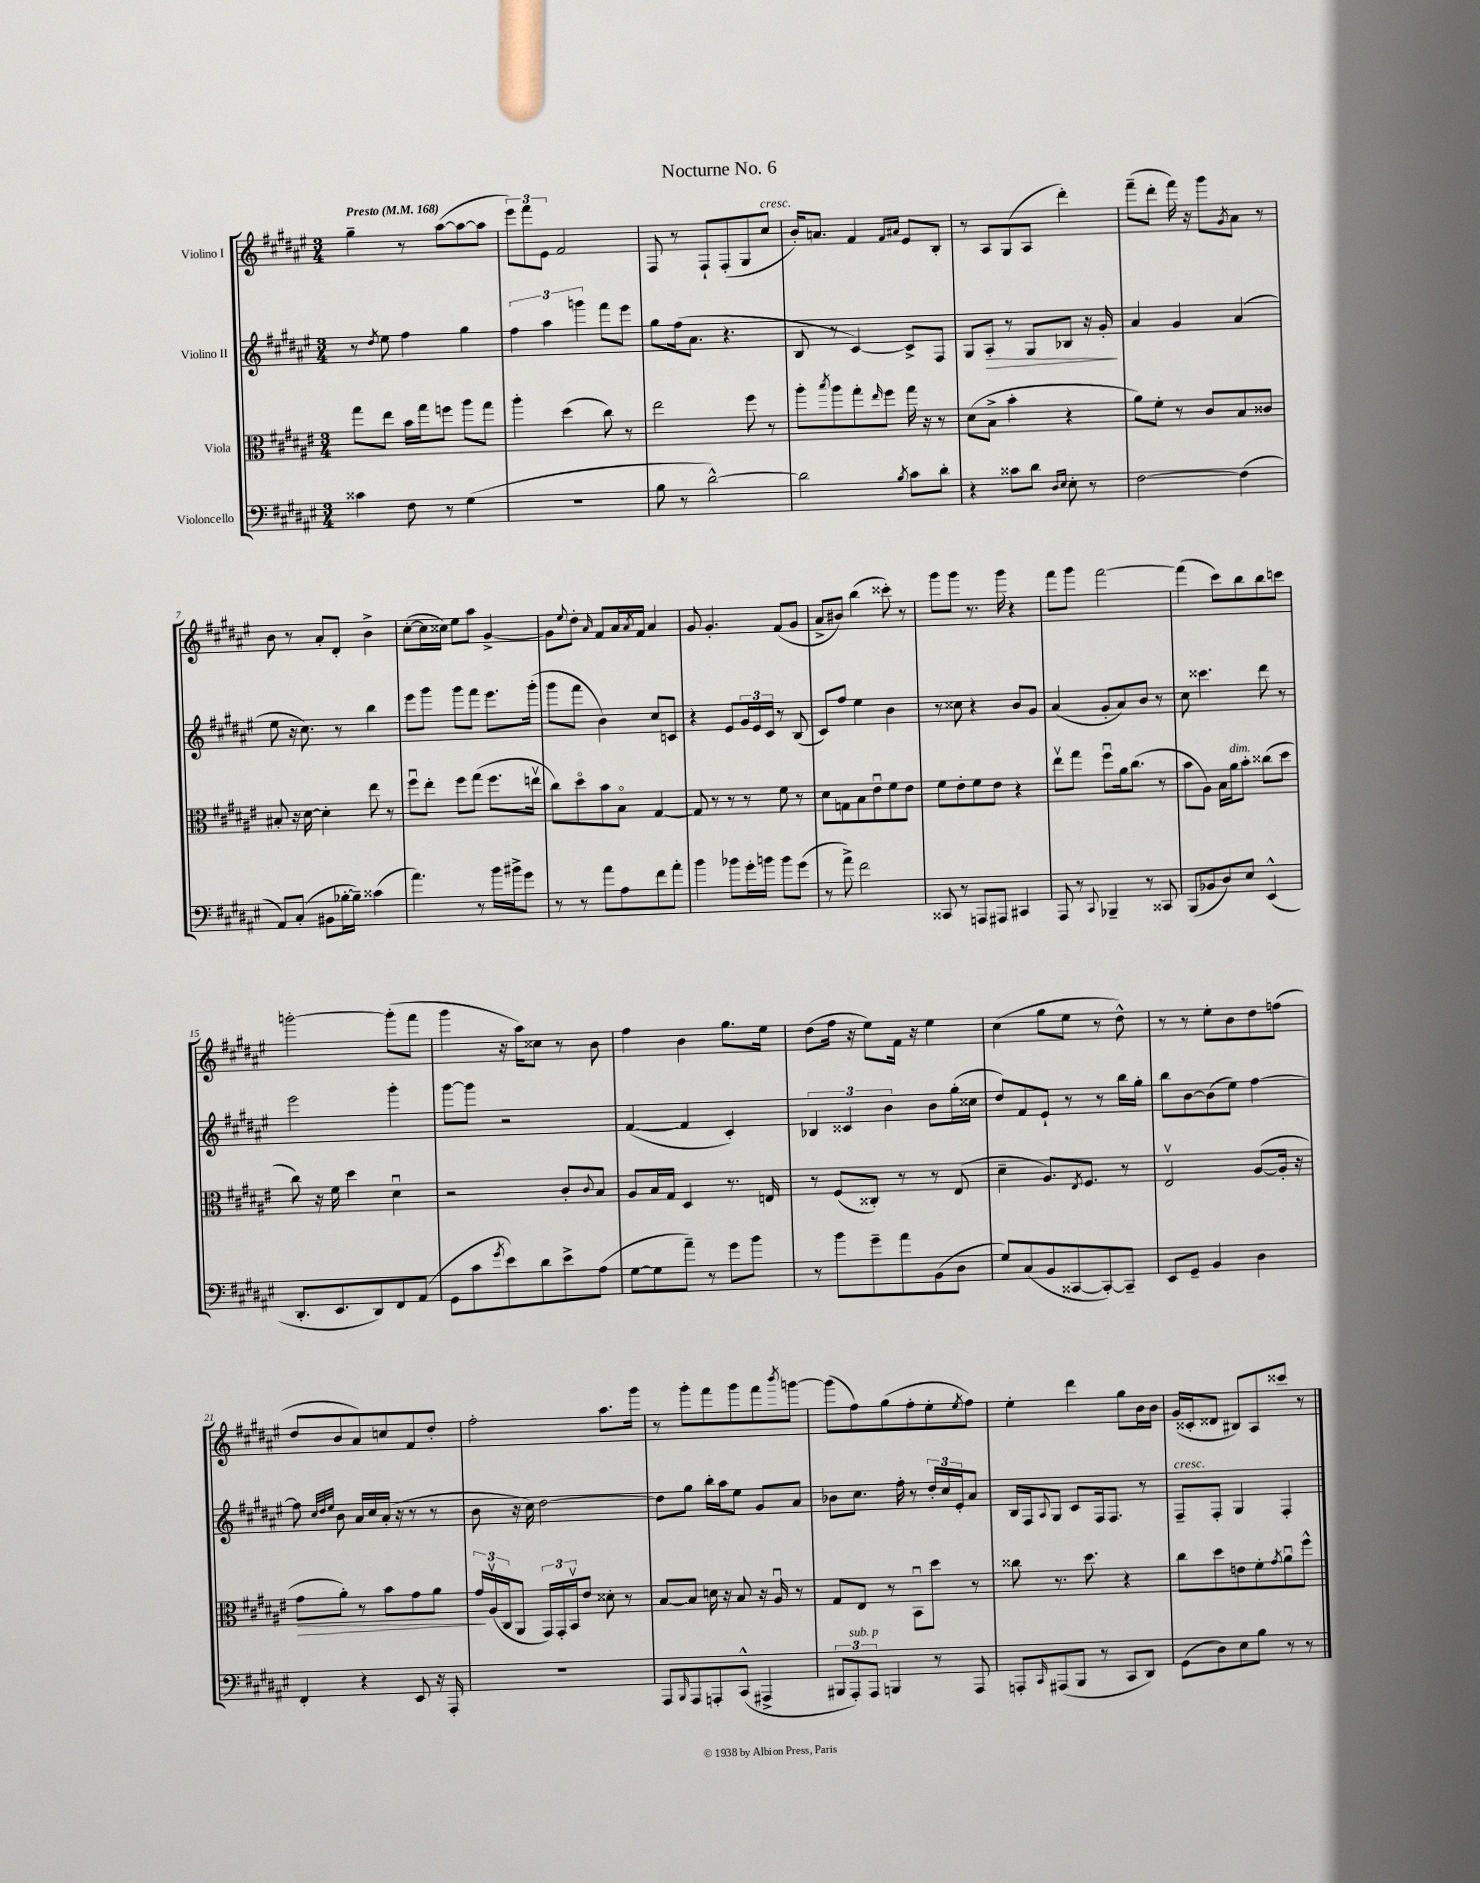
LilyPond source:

\header { title = "Nocturne No. 6" }
<<
\new StaffGroup <<
\new Staff = "s0" \with { instrumentName = "Violino I" } {
    \clef treble \key fis \major \numericTimeSignature \time 3/4 \tempo "Presto" 4 = 168
    gis''4-- r8 ais''8~( ais''8~ ais''8 |
    \tuplet 3/2 { eis'''8) fis'''8 eis'8 } fis'2 |
    fis8 r8 fis8-! fis8-.( gis8 cis''8^\markup { \italic "cresc." } |
    b'16-.) a'8. fis'4 \grace { fis'16 ais'16 } eis'8 b8-. |
    r8 ais8 gis8( ais8 dis'''4-.) |
    fis'''8--( dis'''8-. fis'''16) r16 gis'''8 \acciaccatura { gis'8 } ais'8 r8 |
    b'8 r8 ais'8-. dis'8-. b'4-> |
    cis''8~-.( cis''16 cisis''16) eis''8 ais''8 gis'4~-> |
    gis'8 \appoggiatura { eis''8 } dis''8-. \grace { ais'16 } fis'8 ais'16 \acciaccatura { ais'8 } fis'16 ais'4 |
    gis'8 gis'4.-. fis'8( gis'8 |
    ais'8-> bis'8) b''4( cisis'''8-.) r8 |
    gis'''8 gis'''8 r8. gis'''16 r4 |
    fis'''8 gis'''8 fis'''2~ |
    fis'''4( cis'''8) b''8 b''8 c'''8 |
    g'''2~-. g'''8-.( fis'''8 |
    gis'''4 r16 ais''16) cisis''8 r8 b'8 |
    fis''4 b'4 gis''8. eis''16 |
    dis''8( fis''16 r16 eis''8) fis'16 r16 eis''4 |
    cis''4( gis''8 eis''8 r8 dis''8-^) |
    r8 r8 eis''8-. b'8 dis''8 f''8( |
    dis''8 b'8 ais'8) c''8 fis'8 dis''8-. |
    fis''2-. ais''8. gis'''16 |
    r8 gis'''8-. fis'''8 gis'''8 fis'''8 \acciaccatura { b'''8 } g'''8~ |
    g'''8( fis''8) gis''8( fis''8-. eis''8-. \acciaccatura { eis''8 } fis''8) |
    eis''4-. dis'''4 gis''8 b'16 b'16 |
    gis'16( cisis'16-. disis'8 bis8) ais8 cisis'''8 r8 \bar "|." |
}
\new Staff = "s1" \with { instrumentName = "Violino II" } {
    \clef treble \key fis \major \numericTimeSignature \time 3/4
    r8 \acciaccatura { dis''8 } eis''8 fis''4 gis''4 |
    \tuplet 3/2 { fis''4 ais''4 g'''4 } fis'''8 eis'''8 |
    gis''8 fis''16( ais'8. r4. |
    b8 r8 cis'4~) cis'8-> fis8 |
    gis8 ais8-.\> r8 gis8 bes8 r16 gis'16-.\! |
    ais'4 gis'4 ais'4( |
    eis''8 r16 cis''8.) r8 b''4 |
    eis'''8 gis'''8 gis'''8 fis'''8 eis'''8. gis'''16-.( |
    gis'''8 fis'''8 b'4) cis''8 c'8 |
    r4 eis'8 \tuplet 3/2 { gis'16 eis'16 cis'16 } r8 b8( |
    cis'8) fis''8 eis''4 b'4 |
    r8 cisis''8 r4 b'8 gis'8 |
    ais'4( gis'8-. ais'8) b'8 r8 |
    cis''8 cisis'''4. dis'''8 r8 |
    eis'''2 gis'''4-. |
    gis'''8~ gis'''8 r2 |
    fis'4~( fis'4 cis'4-.) |
    \tuplet 3/2 { bes4 cisis'4 b'4 } b'8 gis''16-.( cisis''16 |
    dis''8) fis'8 eis'8-! r8 r8 b''16 gis''16-. |
    b''8 b'8~ b'8( eis''8) fis''4~ |
    fis''8 \grace { cis''32 dis''32 eis''32 } b'8 ais'16 cis''16 ais'16-.( r16 r8 r8 |
    b'8 r16 cis''16) dis''2~ |
    dis''8 gis''8 b''16-. ais''16 eis''8 gis'8 ais'8 |
    bes'8 cis''8. fis''16-. r8 \tuplet 3/2 { dis''16-. cis''16 eis'16-. } ais'8 |
    b16 fis16 \appoggiatura { ais8 } gis8 cis'8 fis16 fis8. r8 |
    fis8--^\markup { \italic "cresc." } fis8-. gis4 fis4-. \bar "|." |
}
\new Staff = "s2" \with { instrumentName = "Viola" } {
    \clef alto \key fis \major \numericTimeSignature \time 3/4
    gis''8 eis''8 b'16 gis''16 f''8 ais''8 gis''8 |
    ais''4-. dis''4( cis''8) r8 |
    eis''2 fis''8 r8 |
    ais''8-. \acciaccatura { b''8 } ais''8 gis''8-. \grace { eis''16 } fis''8 gis''16 r16 r8 |
    dis'8( b8-> b'4-. r4 |
    ais'8) fis'8-. r8 cis'8 b8 cisis'8 |
    bis8-. r16 dis'16~ dis'4-. eis''8 r8 |
    fis''8\downbow eis''8-. fis''8 gis''8( fis''8. e''16\upbow |
    cis''8) dis''8\flageolet b'8 b8\flageolet gis4~ |
    gis8 r8 r8 r8 fis'8 r8 |
    dis'8 g8 b8 eis'8\downbow fis'8 eis'8 |
    fis'8 eis'8-. fis'8 eis'8 r4 |
    eis''8\upbow gis''8 fis''8\downbow ais'16 cis''8.( r8 |
    b'8 ais8) b16 ais'16^\markup { \italic "dim." } b'8-. cisis''8( dis''8 |
    cis''8) r16 fis'16 dis''4 dis'4\downbow |
    r2 cis'8-. \appoggiatura { cis'8 } b8 |
    ais8 b16 gis16 dis4 r8. e16 |
    r8 fis8( cisis8-.) r8 r8 eis8( |
    dis'4-- ais8.) \acciaccatura { eis8 } fis8. r8 |
    eis2\upbow ais8~( ais16-. r16 |
    gis'8\> ais'8-.) r8 b'8 gis'8 ais'8 |
    \tuplet 3/2 { gis'16\! ais16\upbow( cis16 } ais,8 \tuplet 3/2 { gis,16) gis,16-. b,16\upbow } eis'8 disis'8-. r8 |
    b8~ b8 d'16 r16 b8 r16 ais16\downbow r8 |
    gis8 eis8 r8 b,8\downbow dis''8 r8 |
    cisis''8 r8. dis''8. r4 |
    cis''8 dis''8 e'8 fis'8-. \acciaccatura { gis'8 } ais'8\downbow fis''8-^ \bar "|." |
}
\new Staff = "s3" \with { instrumentName = "Violoncello" } {
    \clef bass \key fis \major \numericTimeSignature \time 3/4
    cisis'4 fis8 r8 gis4( |
    R2. |
    b8 r8 dis'2~-^) |
    dis'2 \acciaccatura { b8 } cis'8 dis'8-. |
    r4 cisis'8 dis'8 \grace { dis16 eis16 } eis8-. r8 |
    fis2~ fis4( |
    ais,8) cis8-.( bis,8 bes16~-. bes16--) cisis'4( |
    ais'4.) r8 b'16 bis'16-> gis'8 |
    r8 r8 ais'8 ais8 fis'8 ais'8-. |
    b'4 bes'8 gis'16-. b'16 b'8 gis'8( |
    r8 ais'8->) fis'2 |
    cisis,8 r8 a,,8 ais,,8 cis,4 |
    ais,,8 r8 \appoggiatura { cis,8 } bes,,4-- r8 cisis,8 |
    b,,8( bes,8 dis8) eis8 eis,4-^( |
    dis,8.-. eis,8. dis,8) fis,8 ais,8( |
    gis,8 cis'8 \acciaccatura { gis'8 } eis'8) dis'8 eis'8-> ais8( |
    gis8~ gis8 ais'8--) r8 gis'8 b'8 |
    r8 b'8 gis'8-- ais'8 b,8( dis8 |
    gis8) cis8( b,8 cisis,8~ cisis,8~-.) cisis,8-- |
    eis,8 gis,8-- b,4 dis4 |
    fis,4-. r4 eis,8 r16 ais,,16-. |
    R2. |
    ais,,8 \grace { b,,16 } ais,,8 a,,8-. cis,8-^( ais,,4-> |
    \tuplet 3/2 { bis,,8 ais,,8-.^\markup { \italic "sub. p" }) ais,,8 } b,,4 r8 ais,,8 |
    a,,8-. \grace { cis,16 } ais,,8( b,,8 r8 cis,8 dis,8) |
    gis,8( dis8) eis8 b8 r8 r8 \bar "|." |
}
>>
>>
